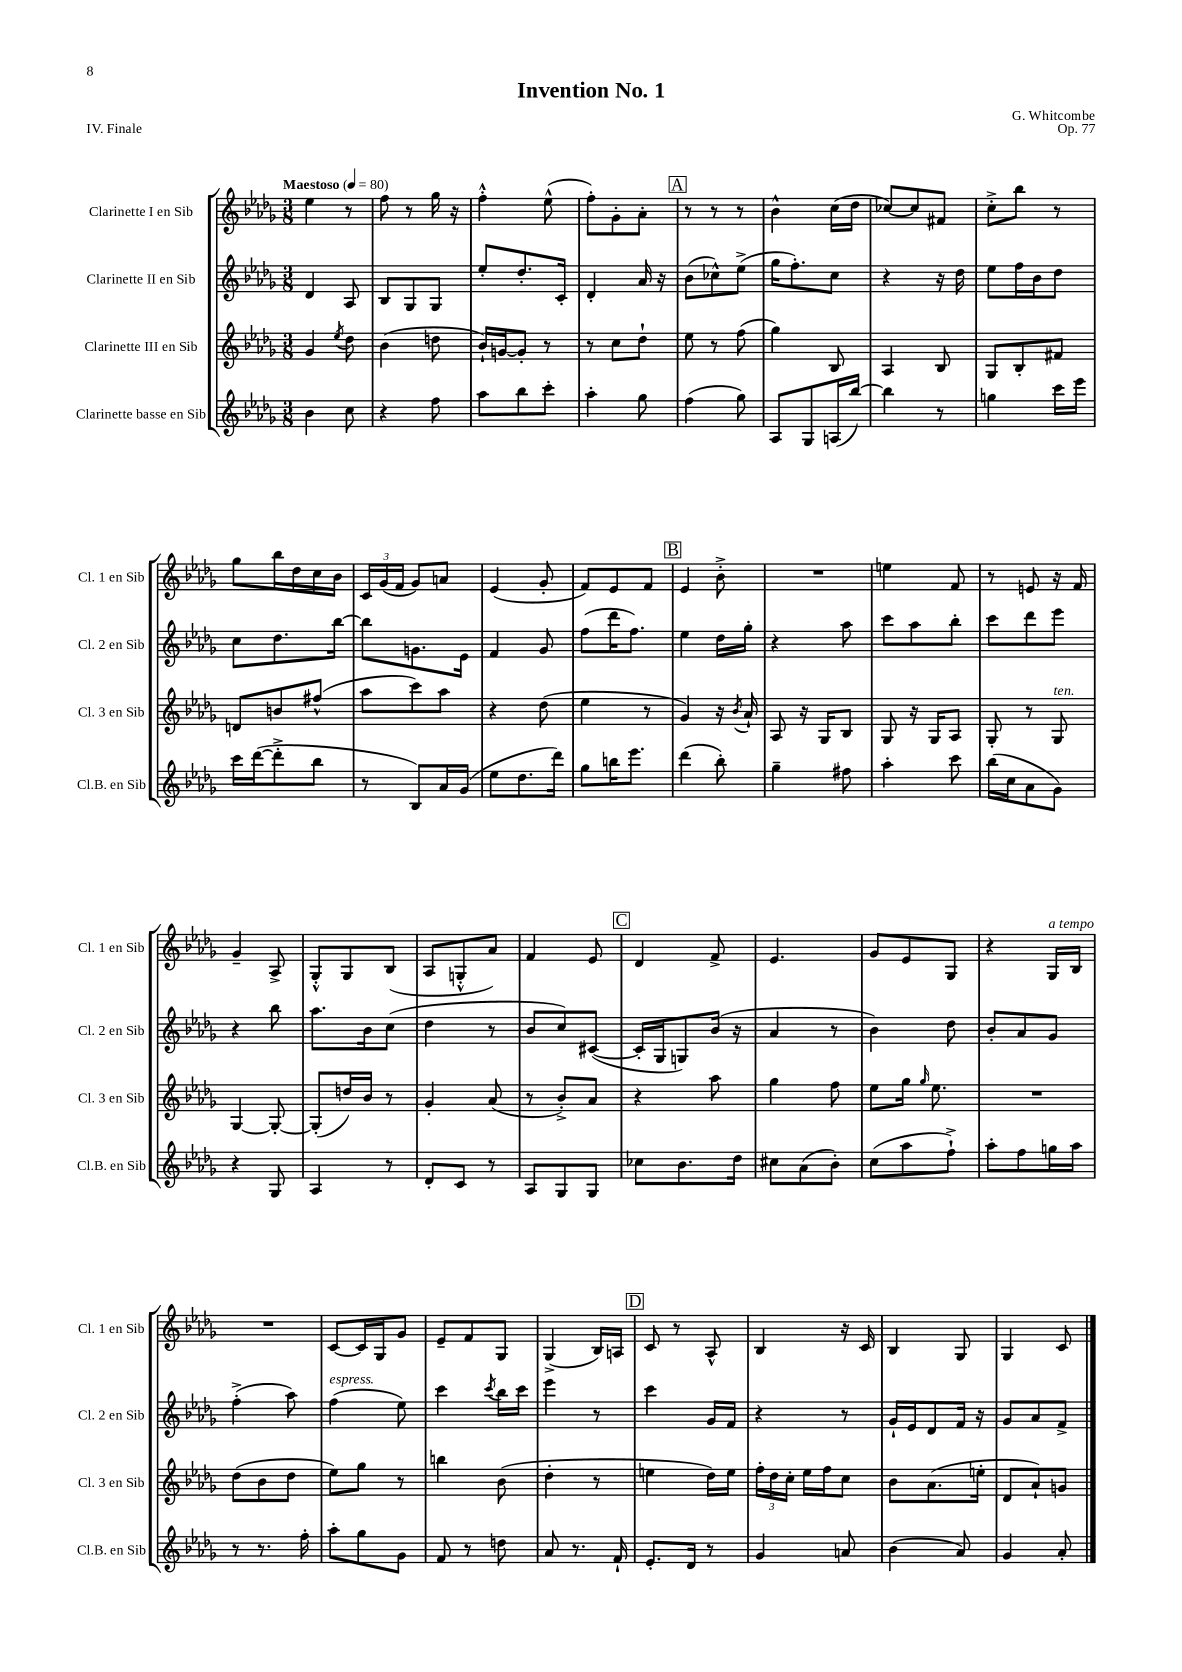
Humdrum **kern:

**kern	**kern	**kern	**kern
*part4	*part3	*part2	*part1
*staff4	*staff3	*staff2	*staff1
*I"Clarinette basse en Sib	*I"Clarinette III en Sib	*I"Clarinette II en Sib	*I"Clarinette I en Sib
*I'Cl.B. en Sib	*I'Cl. 3 en Sib	*I'Cl. 2 en Sib	*I'Cl. 1 en Sib
*clefG2	*clefG2	*clefG2	*clefG2
*k[b-e-a-d-g-]	*k[b-e-a-d-g-]	*k[b-e-a-d-g-]	*k[b-e-a-d-g-]
*M3/8	*M3/8	*M3/8	*M3/8
*MM80	*MM80	*MM80	*MM80
=1	=1	=1	=1
!	!	!	!LO:TX:a:B:t=Maestoso
4b-\	4g-/	4d-/	4ee-\
.	8qee-/	.	.
8cc\	8dd-\	8A-/	8r
=2	=2	=2	=2
4r	(4b-\	8B-/L	8ff\
.	.	8G-/	8r
8ff\	8ddn\	8G-/J	16gg-\
.	.	.	16r
=3	=3	=3	=3
8aa-\L	16b-`/LL)	8ee-'/L	4ff'^^\
.	[16gn/J	.	.
8bb-\	8g'/J]	8.dd-'/	.
8ccc'\J	8r	.	(8ee-^^\
.	.	16c'/Jk	.
=4	=4	=4	=4
4aa-'\	8r	4d-'/	8ff'\L)
.	8cc\L	.	8g-'\
8gg-\	8dd-`\J	16a-/	8a-'\J
.	.	16r	.
!!LO:REH:place=s1:t=A
=5	=5	=5	=5
(4ff\	8ee-\	(8b-\L	8r
.	8r	8cc-X^^\)	8r
8gg-\)	(8ff\	(8ee-^\J	8r
=6	=6	=6	=6
8A-/L	4gg-\)	16gg-\KL	4b-^^\
.	.	8.ff'\)	.
8G-/	.	.	.
(16An/L	8B-/	8cc\J	(16cc\LL
[16bb-/JJ)	.	.	16dd-\JJ
=7	=7	=7	=7
4bb-\]	4A-/	4r	[8cc-X/L)
.	.	.	8cc-/]
8r	8B-/	16r	8f#X/J
.	.	16dd-\	.
=8	=8	=8	=8
4ggn\	8G-/L	8ee-\L	8cc'^\L
.	8B-'/	16ff\L	8bb-\J
.	.	16b-\J	.
16ccc\LL	8f#X/J	8dd-\J	8r
16eee-\JJ	.	.	.
!!LO:LB:g=z
=9	=9	=9	=9
16ccc\LL	8dn/L	8cc\L	8gg-\L
([16ddd-\J	.	.	.
8ddd-'^\]	8bn/	8.dd-\	16bb-\L
.	.	.	16dd-\
8bb-\J	(8ff#X^^/J	.	16cc\
.	.	[16bb-\Jk	16b-\JJ
=10	=10	=10	=10
8r	8aa-\L	8bb-\L]	24c/LL
.	.	.	(24g-/
.	.	.	24f/JJ
8B-/L)	8ccc\)	8.gn\	8g-/L)
16a-/L	8aa-\J	.	8an/J
(16g-/JJ	.	16e-\Jk	.
=11	=11	=11	=11
8ee-\L	4r	4f/	(4e-/
8.dd-\	.	.	.
.	(8dd-\	8g-/	8g-'/
16ddd-\Jk)	.	.	.
=12	=12	=12	=12
8gg-\L	4ee-\	(8ff\L	8f/L)
16bbn\K	.	16ddd-\K	8e-/
8.eee-\J	.	8.ff\J)	.
.	8r	.	8f/J
!!LO:REH:place=s1:t=B
=13	=13	=13	=13
(4ddd-\	4g-/)	4ee-\	4e-/
8bb-'\)	16r	16dd-\LL	8b-'^\
.	8qb-/	.	.
.	16a-`/	16gg-'\JJ	.
=14	=14	=14	=14
4gg-~\	8A-/	4r	4.r
.	16r	.	.
.	16G-/KL	.	.
8ff#X\	8B-/J	8aa-\	.
=15	=15	=15	=15
4aa-'\	8G-/	8ccc\L	4een\
.	16r	8aa-\	.
.	16G-/KL	.	.
8ccc\	8A-/J	8bb-'\J	8f/
=16	=16	=16	=16
(16bb-\LL	8G-'/	8ccc\L	8r
16cc\J	.	.	.
8a-\	8r	8ddd-\	8en/
!	!LO:TX:a:i:t=ten.	!	!
8g-\J)	8G-/	8eee-\J	16r
.	.	.	16f/
!!LO:LB:g=z
=17	=17	=17	=17
4r	[4G-/	4r	4g-~/
8G-/	8G-'/_	8bb-\	8A-^/
=18	=18	=18	=18
4A-/	(8G-'/L]	8.aa-\L	8G-'^^/L
.	16ddn/L)	.	8G-/
.	16b-/JJ	16b-\k	.
8r	8r	(8cc\J	(8B-/J
=19	=19	=19	=19
8d-'/L	4g-'/	4dd-\	8A-/L
8c/J	.	.	8Gn'^^/
8r	(8a-/	8r	8a-/J)
=20	=20	=20	=20
8A-/L	8r	8b-/L	4f/
8G-/	8b-'^/L)	8cc/)	.
8G-/J	8a-/J	([8c#X/J	8e-/
!!LO:REH:place=s1:t=C
=21	=21	=21	=21
8cc-X\L	4r	16c#'/LL]	4d-/
.	.	16G-/J	.
8.b-\	.	8Gn/)	.
.	8aa-\	(16b-/Jk	8f^/
16dd-\Jk	.	16r	.
=22	=22	=22	=22
8cc#X\L	4gg-\	4a-/	4.e-/
(8a-\	.	.	.
8b-'\J)	8ff\	8r	.
=23	=23	=23	=23
(8cc\L	8ee-\L	4b-\)	8g-/L
8aa-\	16gg-\Jk	.	8e-/
.	16qqgg-/	.	.
.	8.ee-\	.	.
8ff`^\J)	.	8dd-\	8G-/J
=24	=24	=24	=24
8aa-'\L	4.r	8b-'/L	4r
8ff\	.	8a-/	.
!	!	!	!LO:TX:a:i:t=a tempo
16ggn\L	.	8g-/J	16G-/LL
16aa-\JJ	.	.	16B-/JJ
!!LO:LB:g=z
=25	=25	=25	=25
8r	(8dd-\L	(4ff'^\	4.r
8.r	8b-\	.	.
.	8dd-\J	8aa-\)	.
16ff'\	.	.	.
=26	=26	=26	=26
!	!	!LO:TX:a:i:t=espress.	!
8aa-'\L	8ee-\L)	(4ff\	[8c/L
8gg-\	8gg-\J	.	16c/L]
.	.	.	16G-/J
8g-\J	8r	8ee-\)	8g-/J
=27	=27	=27	=27
8f/	4bbn\	4ccc\	8e-~/L
8r	.	.	8f/
.	.	8qccc/	.
8ddn\	(8b-\	16bb-\LL	8G-/J
.	.	16ccc\JJ	.
=28	=28	=28	=28
8a-/	4dd-'\	4eee-\	(4G-^/
8.r	.	.	.
.	8r	8r	16B-/LL)
16f`/	.	.	16An/JJ
!!LO:REH:place=s1:t=D
=29	=29	=29	=29
8.e-'/L	4een\	4ccc\	8c/
.	.	.	8r
16d-/Jk	.	.	.
8r	16dd-\LL)	16g-/LL	8A-^^/
.	16ee\JJ	16f/JJ	.
=30	=30	=30	=30
4g-/	24ff'\LL	4r	4B-/
.	24dd-\	.	.
.	24cc'\JJ	.	.
.	16ee-\LL	.	.
.	16ff\J	.	.
8an/	8cc\J	8r	16r
.	.	.	16c/
=31	=31	=31	=31
(4b-\	8b-\L	16g-`/LL	4B-/
.	.	16e-/J	.
.	(8.a-\	8d-/	.
8a-/)	.	16f/Jk	8G-/
.	16een'\Jk	16r	.
=32	=32	=32	=32
4g-/	8d-/L	8g-/L	4G-/
.	8a-`/)	8a-/	.
8a-'/	8gn/J	8f^/J	8c/
==	==	==	==
*-	*-	*-	*-
